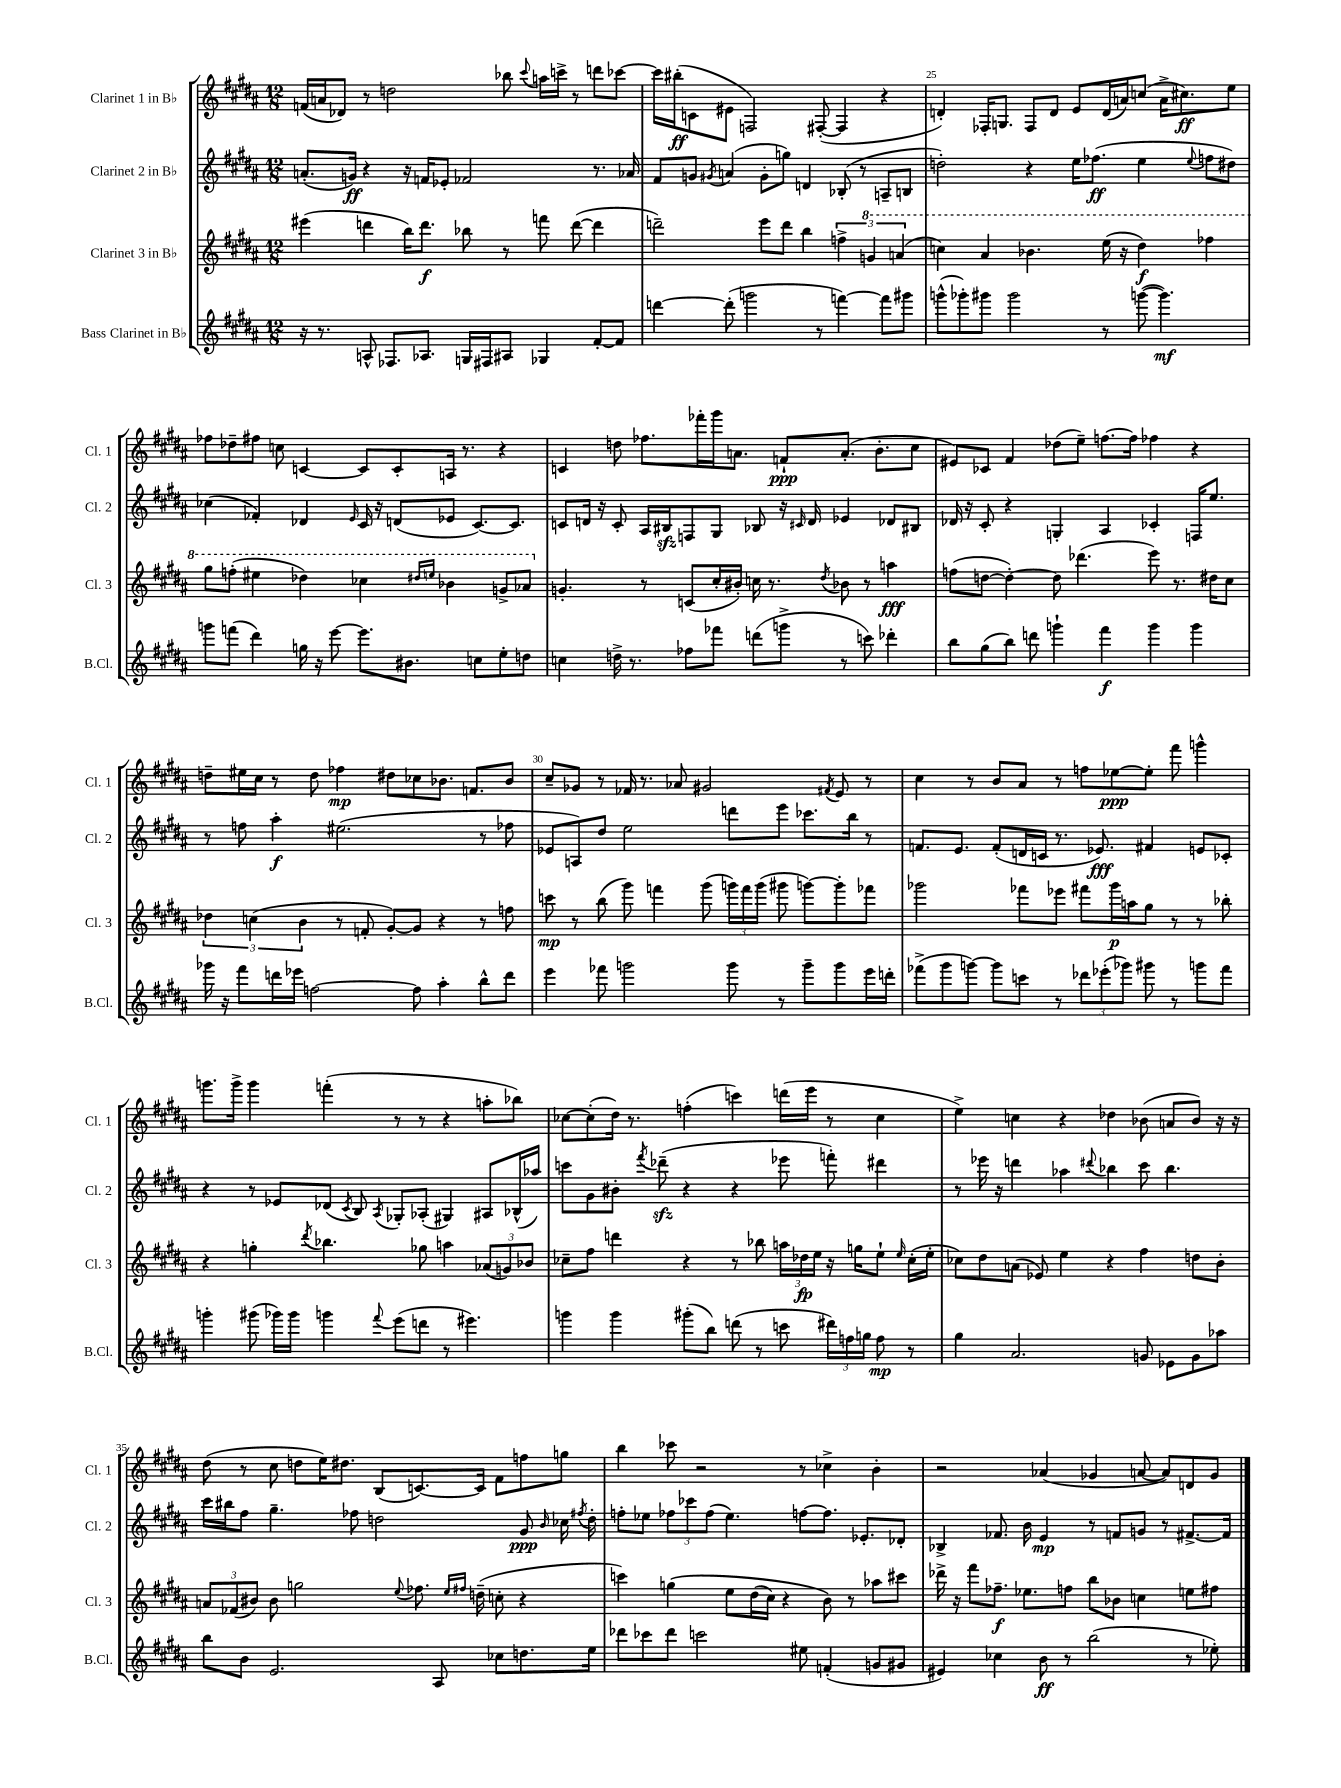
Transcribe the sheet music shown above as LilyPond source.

<<
\new StaffGroup <<
\new Staff = "s0" \with { instrumentName = "Clarinet 1 in Bb" shortInstrumentName = "Cl. 1" } {
    \clef treble \key b \major \numericTimeSignature \time 12/8
    \autoBeamOff f'16[( a'16 des'8]) r8 d''2 bes''8 \appoggiatura { cis'''8 } a''16[ c'''16]-> r8 d'''8[ ces'''8]~ |
    ces'''16[ bis''16-.\ff( c'8 eis'8] f2) fis8~-.( fis4 r4 |
    d'4-.) fes16[-. g8.] fes8[ d'8] e'8[ d'16( a'16) c''8]( a'16[-> cis''8.\ff) e''8] |
    fes''8[ des''8-- fis''8] c''8 c'4~ c'8[ c'8-. a16] r8. r4 |
    c'4 d''8 fes''8.[ fes'''16-. gis'''16 a'8.] f'8[-!\ppp a'8.]-.( b'8.[-. cis''8] |
    eis'8[) ces'8] fis'4 des''8[( e''8]--) f''8.[~ f''16] fes''4 r4 |
    d''8[-- eis''16 cis''16] r8 d''8 fes''4\mp dis''8[ ces''8 bes'8.] f'8.[ bes'8] |
    cis''8[-- ges'8] r8 fes'16 r8. aes'8 gis'2 \acciaccatura { fis'8 } e'8 r8 |
    cis''4 r8 b'8[ ais'8] r8 f''8[ ees''8~\ppp ees''8]-. fis'''8 g'''4-^ |
    g'''8.[ g'''16]-> g'''4 f'''4-.( r8 r8 r4 a''8[-. bes''8]) |
    ces''8[~ ces''8-.( dis''16]) r8. f''4-.( c'''4) d'''16[( e'''16] r8 ces''4 |
    e''4->) c''4 r4 des''4 bes'8( a'8[ bes'8]) r16 r16 |
    dis''8( r8 cis''8 d''8[ e''16) dis''8.] b8[( c'8.~) c'16] fis'8[ f''8 g''8] |
    b''4 ces'''8 r2 r8 ces''4-> b'4-. |
    r2 aes'4( ges'4 a'8~ a'8[) d'8 ges'8] \bar "|." |
}
\new Staff = "s1" \with { instrumentName = "Clarinet 2 in Bb" shortInstrumentName = "Cl. 2" } {
    \clef treble \key b \major \numericTimeSignature \time 12/8
    \autoBeamOff a'8.[-.( g'16]\ff) r4 r16 f'16[ ees'8]-. fes'2 r8. aes'16 |
    fis'8[ g'8] \acciaccatura { gis'8 } a'4( gis'8[-. g''8]) d'4 bes8-.( r8 a8[-- b8] |
    d''2-.) r4 e''16[ fes''8.]\ff( e''4 \appoggiatura { e''8 } f''8[ dis''8]) |
    ces''4( fes'4-.) des'4 \grace { e'16 } cis'16 r16 d'8[( ees'8] cis'8.[~) cis'8.] |
    c'8[ d'16] r16 c'8-. ais16[ bis16\sfz f8 gis8] bes8 r16 \grace { cis'16 } d'16 ees'4 des'8[ bis8] |
    des'16 r16 cis'8-. r4 g4-. ais4 ces'4-. f16[ e''8.] |
    r8 f''8 ais''4-.\f eis''2.( r8 fes''8 |
    ees'8[ a8) dis''8] e''2 d'''8[ e'''8] ces'''8.[ b''16] r8 |
    f'8.[ e'8.] f'8[-.( d'16 c'16] r8. ees'8.\fff) fis'4 e'8[ ces'8]-. |
    r4 r8 ees'8[ des'8]( \acciaccatura { cis'8 } b8) \acciaccatura { ais8 } ges8[-. aes8]-.( gis4) ais8[ bes16-^( aes''16]) |
    c'''8[ gis'8 bis'8]-. \acciaccatura { fis'''8 } des'''8--\sfz( r4 r4 ees'''8 f'''8-.) dis'''4 |
    r8 ees'''16 r16 d'''4 aes''4 \appoggiatura { dis'''8 } bes''4 cis'''8 bes''4. |
    cis'''16[ bis''16 fis''8] gis''4.-- fes''8 d''2 gis'8\ppp \grace { b'16 } ces''16 \acciaccatura { fis''8 } d''16-. |
    f''8[-. ees''8] \tuplet 3/2 { fes''8[ ces'''8 fes''8]( } ees''4.) f''8[~ f''8.] ees'8.[-. des'8]-. |
    bes4-> fes'8. b'16 e'4\mp r8 f'8[ g'8] r8 fis'8.[~-> fis'16] \bar "|." |
}
\new Staff = "s2" \with { instrumentName = "Clarinet 3 in Bb" shortInstrumentName = "Cl. 3" } {
    \clef treble \key b \major \numericTimeSignature \time 12/8
    \autoBeamOff eis'''4( d'''4 b''16[) d'''8.]\f bes''8 r8 f'''8 d'''8~( d'''4 |
    d'''2--) e'''8[ d'''8] b''4 \tuplet 3/2 { f''4-> \ottava #1 g''4 a''4( } |
    c'''4) ais''4 bes''4. e'''16( r16 dis'''4\f) fes'''4 |
    gis'''8[ f'''8]-.( eis'''4 des'''4) ces'''4 \grace { dis'''16[ e'''16] } bes''4 g''8[-> aes''8] \ottava #0 |
    g'4.-. r8 c'8[( cis''16-. bis'16]-.) c''16 r8. \acciaccatura { dis''8 } bes'8 r8 a''4\fff |
    f''8[( d''8]~ d''4~-.) d''8 des'''4.( e'''8) r8. dis''16[ cis''8] |
    \tuplet 3/2 { des''4 c''4( b'4 } r8 f'8-. gis'8[~-.) gis'8] r4 r8 f''8 |
    c'''8\mp r8 b''8( gis'''8) f'''4 gis'''8( \tuplet 3/2 { g'''16[) f'''16 g'''16]( } gis'''8 g'''8[~) g'''8-. fes'''8] |
    ges'''2 fes'''8[ ees'''8] fis'''8[ ges'''16\p a''16 gis''8] r8 r8 bes''8-. |
    r4 g''4-. \acciaccatura { dis'''8 } bes''4. ges''8 a''4 \tuplet 3/2 { aes'8[( g'8) bes'8] } |
    ces''8[-- fis''8] d'''4 r4 r8 bes''8 \tuplet 3/2 { a''16[ des''16\fp e''16] } r16 g''16[ e''8]-! \grace { e''16 } ces''16[-.( e''16]-. |
    ces''8[) dis''8 a'8]( ees'8) e''4 r4 fis''4 d''8[ b'8]-. |
    \tuplet 3/2 { a'8[ fes'8( bis'8]) } bis'8 g''2 \appoggiatura { e''8 } fes''8. \grace { e''16[ fis''16] } d''16--( c''8-. r4 |
    c'''4) g''4\( e''8[ dis''16( cis''16]) r4 b'8\) r8 aes''8[ cis'''8] |
    des'''16-> r16 fis'''8[ fes''8.]--\f ees''8.[ f''8] b''8[ bes'8] c''4 e''8[ fis''8] \bar "|." |
}
\new Staff = "s3" \with { instrumentName = "Bass Clarinet in Bb" shortInstrumentName = "B.Cl." } {
    \clef treble \key b \major \numericTimeSignature \time 12/8
    \autoBeamOff r16 r8. a8-^ fes8.[ aes8.] g16[ fis16 ais8] ges4 fis'8[~-. fis'8] |
    d'''4~ d'''8-.( g'''2 r8 f'''4~) f'''8[ gis'''8] |
    g'''8[-^( ges'''8-.) gis'''8] gis'''2 r8 g'''8~( g'''4.\mf) |
    g'''8[ f'''8]( dis'''4) g''16 r16 e'''8~ e'''8.[ bis'8.] c''8[ e''8-. d''8] |
    c''4 d''16-> r8. fes''8[ fes'''8] d'''8[( g'''8]-> r8 c'''8) des'''4-. |
    b''8[ gis''8( b''8]) d'''8 g'''4-! fis'''4\f g'''4 g'''4 |
    ges'''16 r16 fis'''8[ d'''16 ees'''16] f''2~ f''8 ais''4-. b''8[-^ d'''8] |
    e'''4 fes'''8 g'''2 g'''8 r8 g'''8[-- g'''8 e'''16 d'''16]-. |
    fes'''8[->( gis'''8 g'''8]~) g'''8[ c'''8] r8 \tuplet 3/2 { des'''8[ ees'''8-.( ges'''8]) } gis'''8 r8 g'''8[ fes'''8] |
    g'''4-. gis'''8( ges'''16[) ges'''16] g'''4 \appoggiatura { fis'''8 } e'''8[( d'''8] r8 eis'''4.) |
    g'''4 g'''4 gis'''8[-.( b''8]) d'''8( r8 c'''8 \tuplet 3/2 { dis'''16[) f''16 g''16] } f''8\mp r8 |
    gis''4 ais'2. g'8 ees'8[ g'8 aes''8] |
    b''8[ b'8] e'2. ais8 ces''8[ d''8. e''16] |
    des'''8[ ces'''8 des'''8] c'''2 eis''8 f'4-.( g'8[ gis'8] |
    eis'4) ces''4 b'8\ff r8 b''2( r8 ees''8-.) \bar "|." |
}
>>
>>
\layout { \context { \Score currentBarNumber = #23 \override BarNumber.break-visibility = ##(#f #t #t) barNumberVisibility = #(every-nth-bar-number-visible 5) } }
